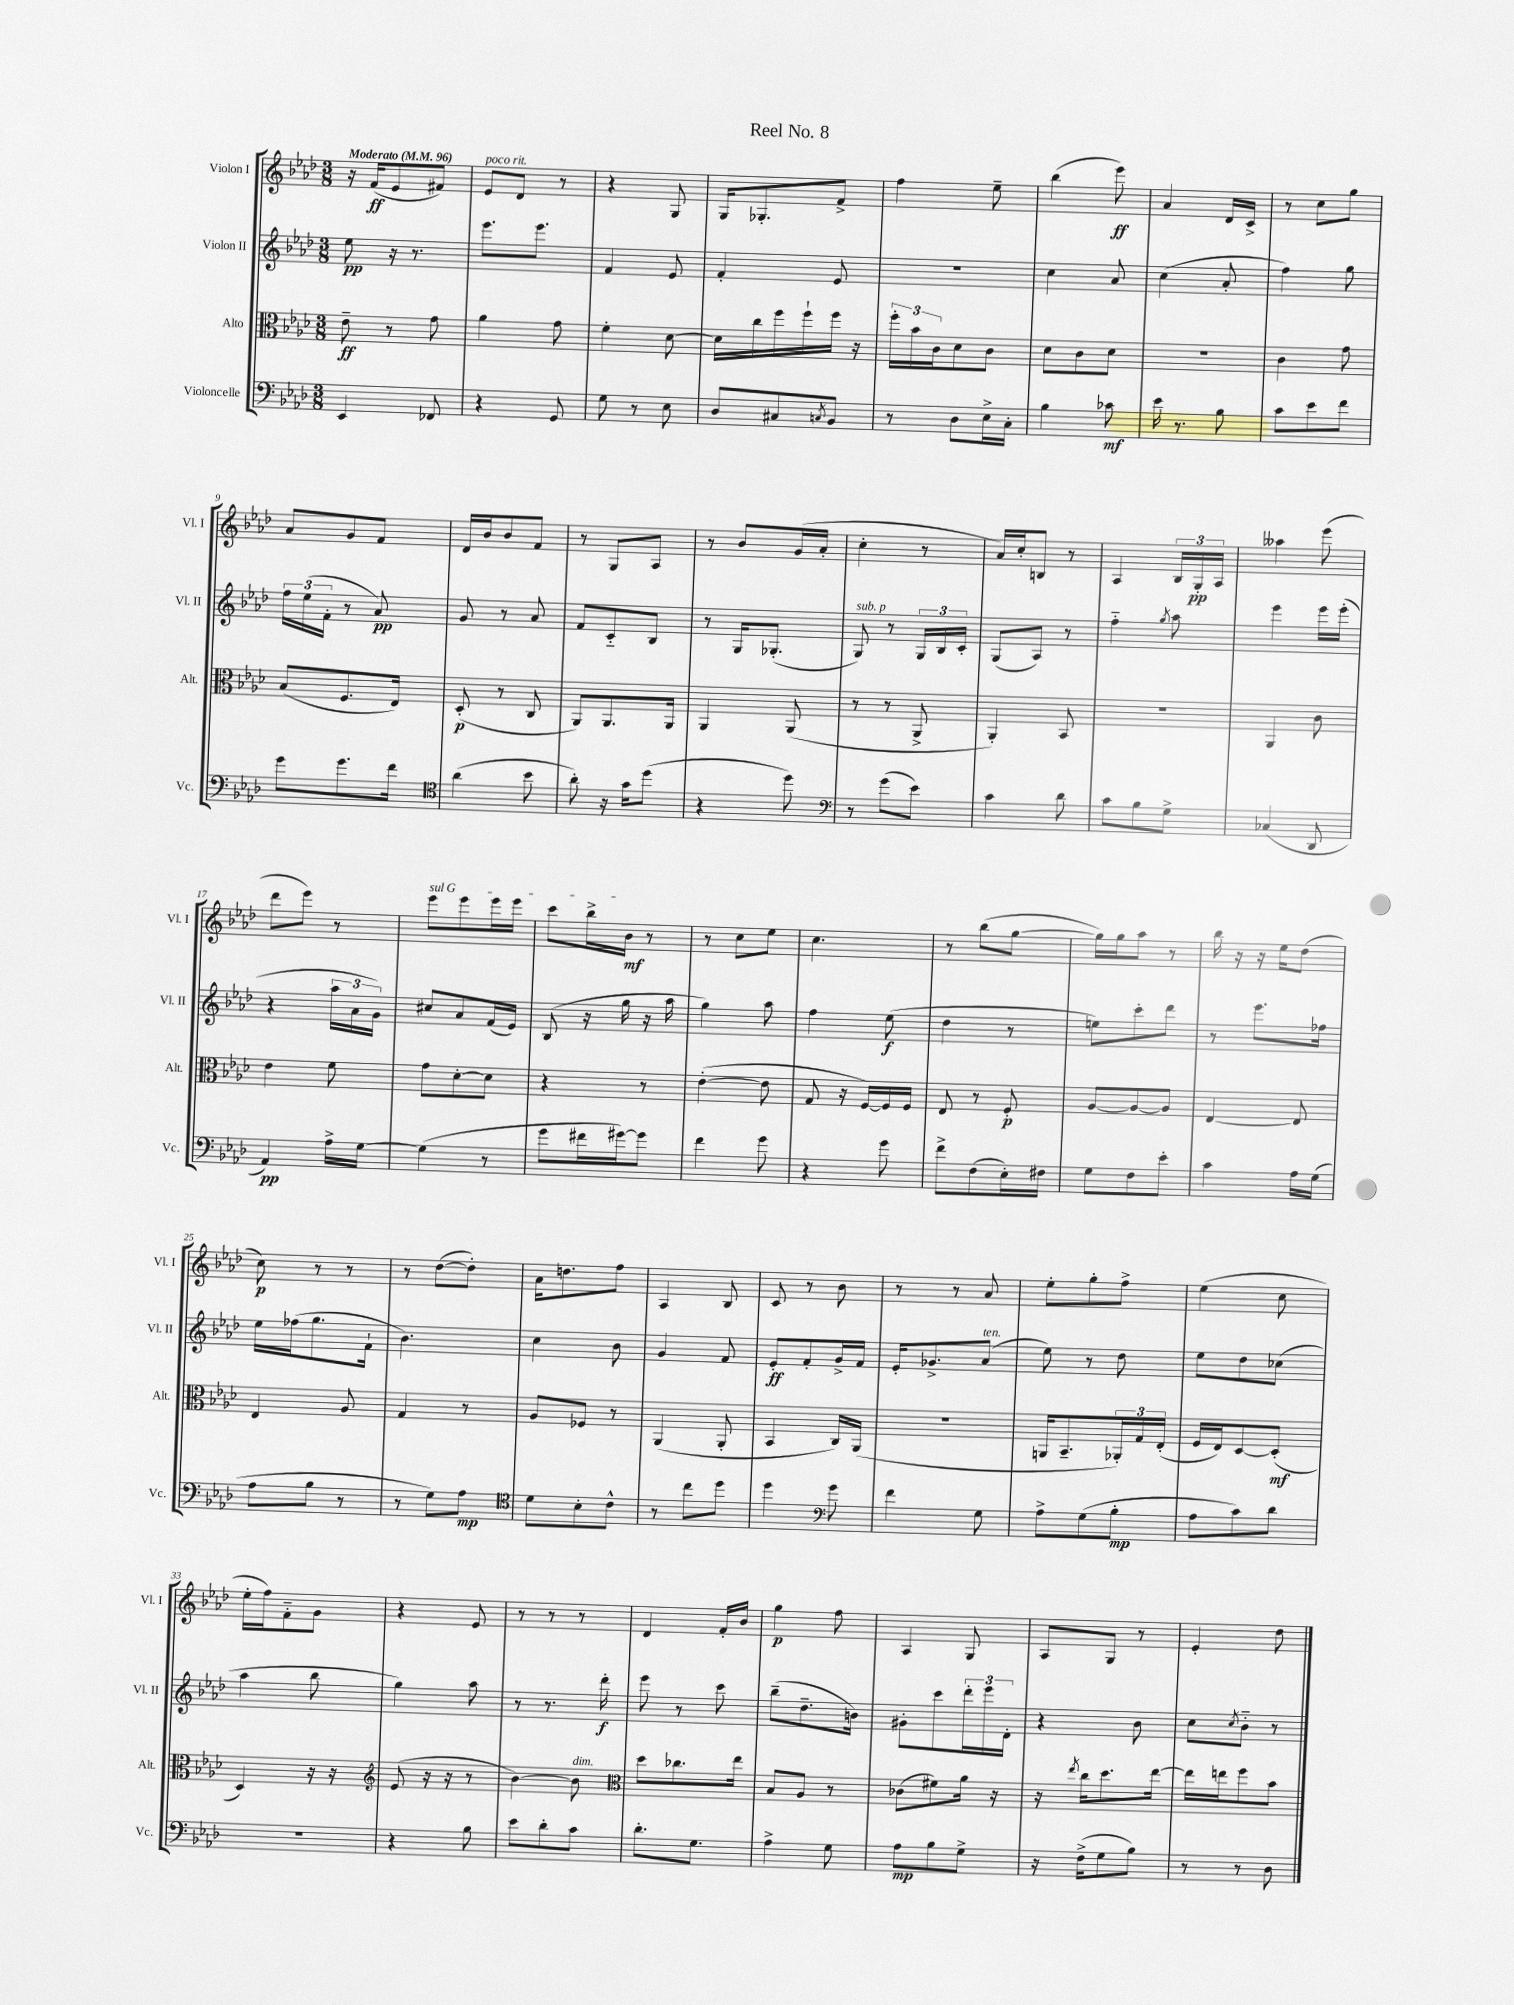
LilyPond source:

\header { title = "Reel No. 8" }
<<
\new StaffGroup <<
\new Staff = "s0" \with { instrumentName = "Violon I" shortInstrumentName = "Vl. I" } {
    \clef treble \key aes \major \numericTimeSignature \time 3/8 \tempo "Moderato" 4 = 96
    r16 f'16\ff( ees'8 fis'8) |
    ees'8^\markup { \italic "poco rit." } des'8 r8 |
    r4 g8 |
    g16 ges8.-. f'8-> |
    f''4 ees''8-- |
    bes''4( ees'''8\ff) |
    aes'4 des'16 c'16-> |
    r8 c''8 g''8 |
    aes'8 g'8 f'8 |
    des'16 bes'16 bes'8 f'8 |
    r8 g8 aes8 |
    r8 bes'8 g'16( aes'16-. |
    c''4-. r8 |
    aes'16) c''16-. b8 r8 |
    aes4 \tuplet 3/2 { bes16 g16-.\pp aes16 } |
    aeses''4 ees'''8( |
    des'''8 ees'''8) r8 |
    \once \override TextSpanner.bound-details.left.text = \markup { \italic "sul G" } ees'''8\startTextSpan ees'''8 ees'''16 ees'''16 |
    c'''8 bes''16-> bes'16\mf\stopTextSpan r8 |
    r8 c''8 ees''8 |
    c''4. |
    r8 bes''8( g''8~ |
    g''16) g''16 aes''8 r8 |
    bes''16 r16 r16 ees''16 des''8( |
    c''8\p) r8 r8 |
    r8 des''8~( des''8-.) |
    aes'16 d''8. f''8 |
    aes4 bes8 |
    c'8 r8 bes'8 |
    r8 r8 aes'8 |
    ees''8-. g''8-. f''8-> |
    ees''4( c''8 |
    ees''16-. f''16) f'8-_ g'8 |
    r4 ees'8 |
    r8 r8 r8 |
    des'4 f'16-. bes'16 |
    g''4\p f''8 |
    aes4 g8 |
    aes8 g8 r8 |
    ees'4-. des''8 \bar "|." |
}
\new Staff = "s1" \with { instrumentName = "Violon II" shortInstrumentName = "Vl. II" } {
    \clef treble \key aes \major \numericTimeSignature \time 3/8
    ees''8\pp r16 r8. |
    ees'''8. ees'''8. |
    f'4 ees'8 |
    f'4-. ees'8 |
    R4. |
    c''4 aes'8 |
    c''4( aes'8-. |
    f''4) g''8 |
    \tuplet 3/2 { f''16 ees''16( f'16-. } r8 aes'8\pp) |
    g'8 r8 aes'8 |
    f'8 c'8-_ bes8 |
    r8 g16 ges8.-.( |
    g8^\markup { \italic "sub. p" }) r8 \tuplet 3/2 { g16 bes16 c'16-. } |
    g8( aes8) r8 |
    f''4-_ \acciaccatura { g''8 } aes''8 |
    ees'''4 ees'''16 ees'''16-.( |
    r4 \tuplet 3/2 { aes''16 aes'16 g'16) } |
    cis''8 aes'8 f'16( ees'16) |
    bes8( r16 g''16 r16 aes''16 |
    g''4) aes''8 |
    f''4 ees''8\f( |
    des''4 r8 |
    e''8) c'''8-. des'''8 |
    r8 ees'''8. fes''16 |
    ees''16 fes''16( g''8. f'16-! |
    bes'4.) |
    c''4 bes'8 |
    g'4 f'8 |
    ees'8-.\ff f'8-. g'16-> f'16 |
    ees'16-. ges'8.-> aes'8^\markup { \italic "ten." }( |
    ees''8) r8 des''8 |
    ees''8 des''8 ces''8( |
    aes''4 bes''8 |
    g''4) aes''8 |
    r8 r8. des'''16-.\f |
    ees'''8 r8 c'''8 |
    bes''8--( des''8.-- b'16) |
    gis'8-. c'''8 \tuplet 3/2 { des'''16-. ees'''16 des'16-. } |
    r4 bes'8 |
    c''8 \acciaccatura { c''8 } bes'8-_ r8 \bar "|." |
}
\new Staff = "s2" \with { instrumentName = "Alto" shortInstrumentName = "Alt." } {
    \clef alto \key aes \major \numericTimeSignature \time 3/8
    ees'8--\ff r8 g'8 |
    aes'4 g'8 |
    f'4-. des'8~ |
    des'16 c''16 f''16 f''16-! f''16 r16 |
    \tuplet 3/2 { f''16-. bes'16 c'16 } des'8 c'8 |
    des'8 c'8 des'8 |
    R4. |
    c'4 g'8 |
    bes8( f8. ees16) |
    des8-.\p( r8 c8 |
    aes,8) aes,8. aes,16 |
    aes,4 aes,8( |
    r8 r8 aes,8-> |
    aes,4-.) bes,8 |
    R4. |
    aes,4 c'8 |
    ees'4 f'8 |
    g'8 des'8~-. des'8 |
    r4 r8 |
    ees'4~-.( ees'8 |
    g8 r16 f16~) f16 f16 |
    ees8 r8 f8-.\p |
    aes8~ aes8~ aes8 |
    ees4~ ees8 |
    ees4 aes8 |
    g4 r8 |
    aes8 fes8 r8 |
    aes,4( aes,8-. |
    bes,4 c16) aes,16( |
    R4. |
    a,16 bes,8.-- \tuplet 3/2 { aes,16-.) g16 ees16-.( } |
    f16 ees16) des8~ des8-.\mf( |
    des4) r16 r16 |
    \clef treble ees'8( r16 r16 r8 |
    bes'4~) bes'8^\markup { \italic "dim." } |
    \clef alto des''8 ces''8. ees''16 |
    bes8 aes8 r8 |
    ces'8( fis'8) aes'16 r16 |
    r16 \acciaccatura { ees''8 } c''16 des''8. ees''16~ |
    ees''16 e''16 f''8 bes'8 \bar "|." |
}
\new Staff = "s3" \with { instrumentName = "Violoncelle" shortInstrumentName = "Vc." } {
    \clef bass \key aes \major \numericTimeSignature \time 3/8
    ees,4 fes,8 |
    r4 g,8 |
    g8 r8 ees8 |
    des8 cis8 \acciaccatura { c8 } bes,8 |
    r8 des8 ees16-> c16-. |
    bes4 ces'8\mf |
    ees'16 r8. bes8 |
    c'8 ees'8 f'8 |
    g'8 g'8. f'16 |
    \clef tenor aes'4( bes'8 |
    aes'8-.) r16 g'16 des''8( |
    r4 des''8) |
    \clef bass r8 g'8( ees'8) |
    c'4 des'8 |
    c'8 bes8 g8-> |
    ces4( des,8 |
    aes,4\pp) aes16-> g16~ |
    g4( r8 |
    g'8 fis'16 gis'16~) gis'8 |
    f'4 g'8 |
    r4 g'8 |
    f'8-> f8( ees16-.) fis16 |
    g8 f8 ees'8-. |
    c'4 aes16 g16( |
    aes8 bes8 r8 |
    r8 g8) aes8\mp |
    \clef tenor des'8 bes8-. c'8-^ |
    r8 c''8 des''8 |
    des''4 \clef bass g'8 |
    f'4 g8 |
    aes8-> g8( bes8-.\mp |
    aes8 c'8) des'8 |
    R4. |
    r4 bes8 |
    ees'8 des'8-. c'8 |
    des'8.-. g8. |
    aes4-> g8 |
    aes8\mp bes8 g8-> |
    r16 f16->( g8 bes8) |
    r8 r8 des8 \bar "|." |
}
>>
>>
